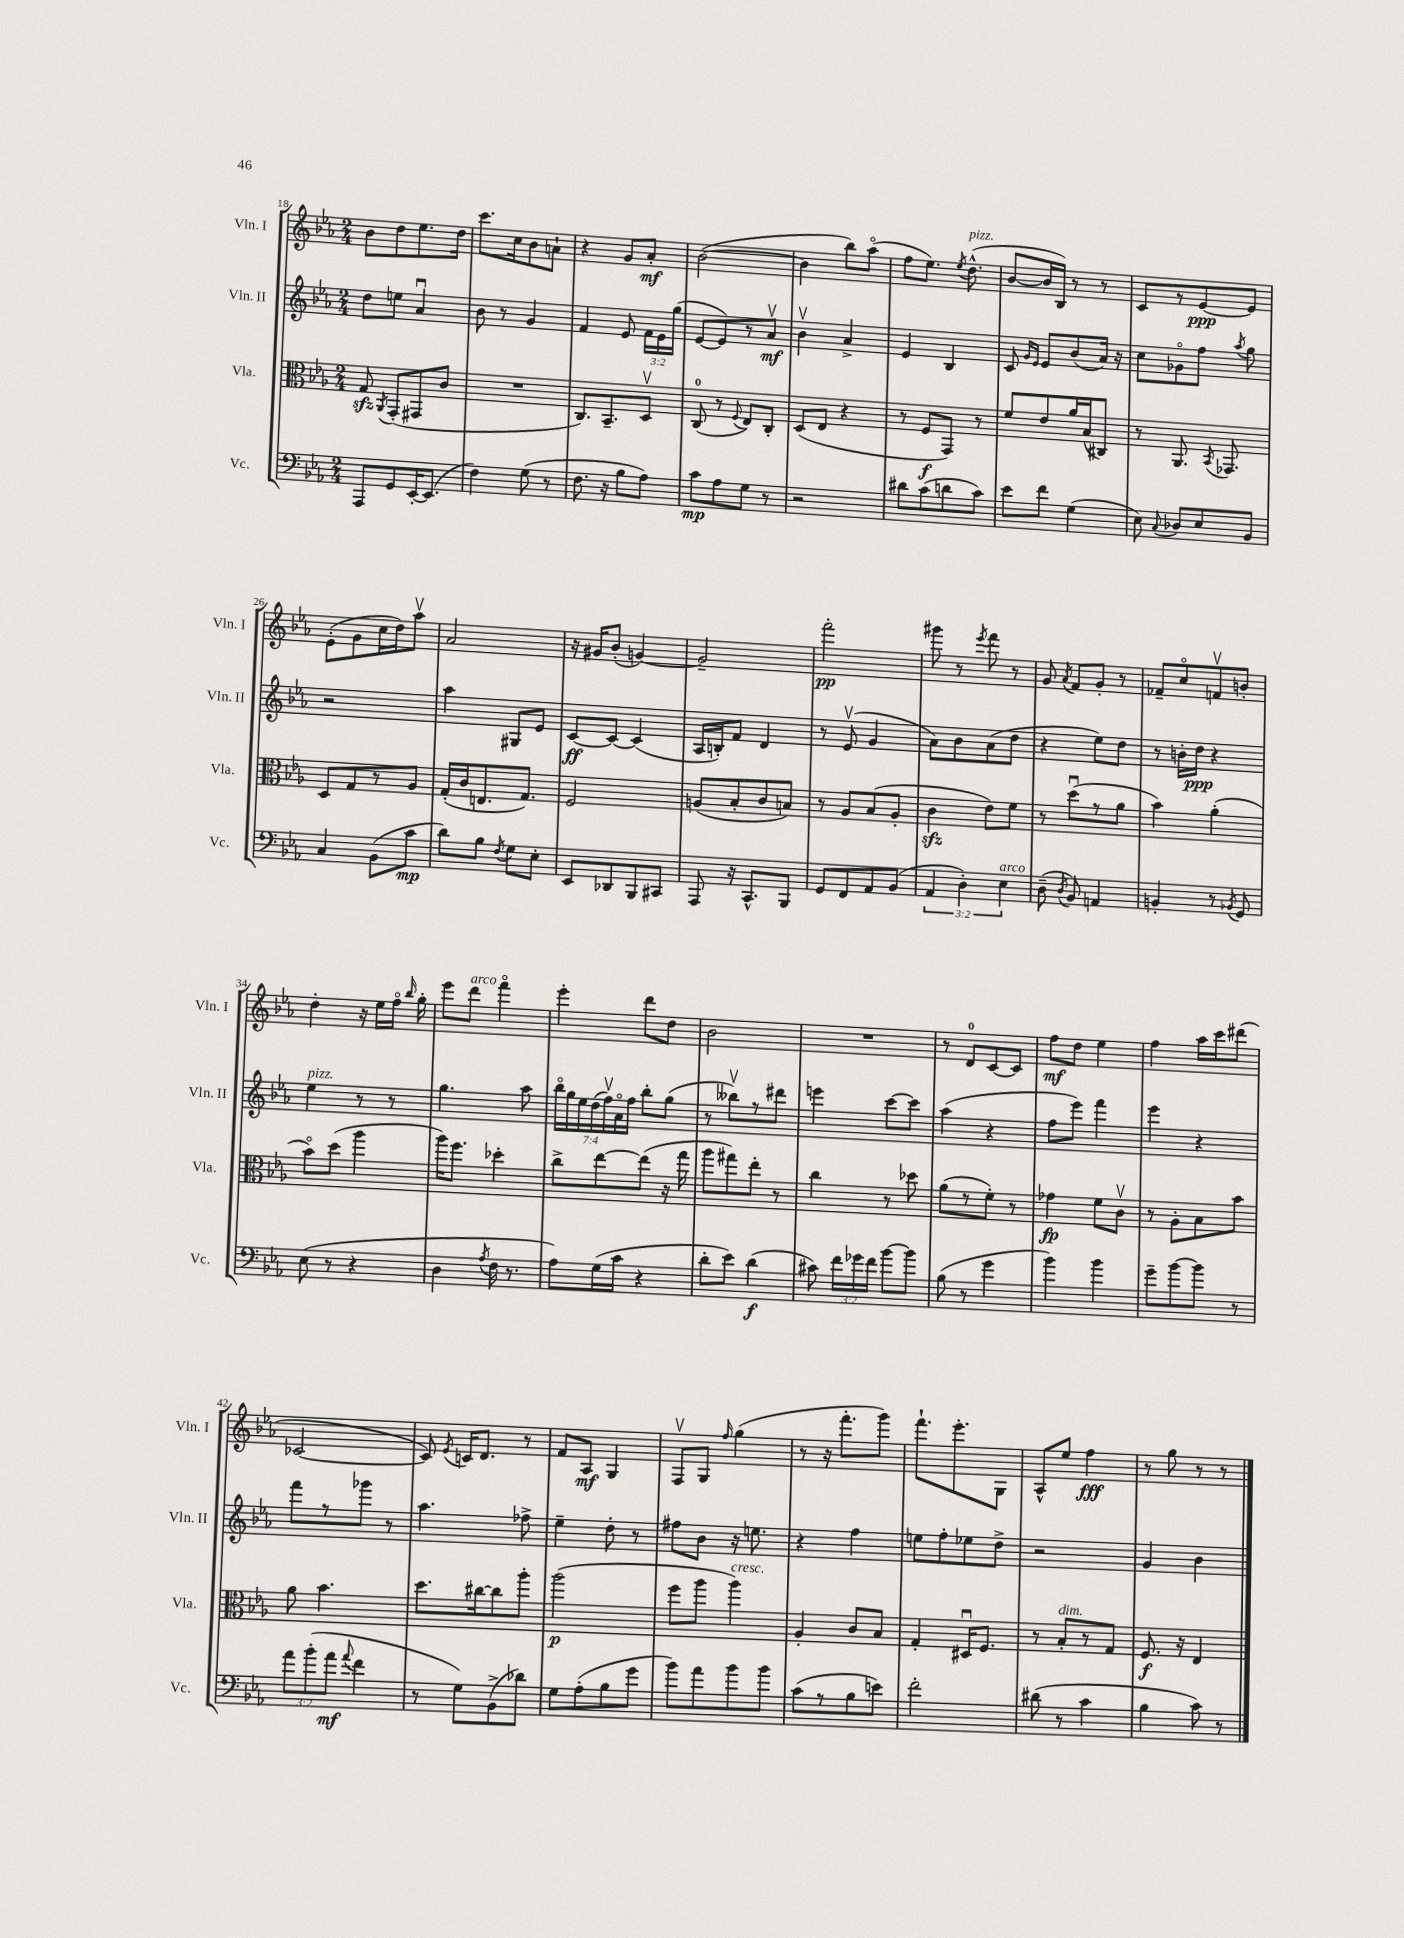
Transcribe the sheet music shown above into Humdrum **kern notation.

**kern	**dynam	**kern	**dynam	**kern	**dynam	**kern	**dynam
*part4	*part4	*part3	*part3	*part2	*part2	*part1	*part1
*staff4	*staff4	*staff3	*staff3	*staff2	*staff2	*staff1	*staff1
*I"Vc.	*	*I"Vla.	*	*I"Vln. II	*	*I"Vln. I	*
*I'Vc.	*	*I'Vla.	*	*I'Vln. II	*	*I'Vln. I	*
*clefF4	*	*clefC3	*	*clefG2	*	*clefG2	*
*k[b-e-a-]	*	*k[b-e-a-]	*	*k[b-e-a-]	*	*k[b-e-a-]	*
*M2/4	*	*M2/4	*	*M2/4	*	*M2/4	*
=18	=18	=18	=18	=18	=18	=18	=18
8AAA-/L	.	8Gzz/	.	8dd\L	.	8b-\L	.
.	.	8qAA-/	.	.	.	.	.
8GG/	.	(8GG'/L	.	8een\J	.	8dd\	.
[16EE-'/K	.	8GG#X/	.	4a-u/	.	8.ee-\	.
(8.EE-/J]	.	.	.	.	.	.	.
.	.	8c/J	.	.	.	.	.
.	.	.	.	.	.	16dd\Jk	.
=19	=19	=19	=19	=19	=19	=19	=19
4F\)	.	2r	.	8b-\	.	8.ccc\L	.
.	.	.	.	8r	.	.	.
.	.	.	.	.	.	16cc\k	.
(8G\	.	.	.	4g/	.	8b-\	.
8r	.	.	.	.	.	8an`\J	.
=20	=20	=20	=20	=20	=20	=20	=20
8.F\	.	8.C/L)	.	4f/	.	4r	.
16r	.	8.BB-~/	.	.	.	.	.
8B-\L	.	.	.	8e-/	.	8g/L	.
8A-\J)	.	8Dv/J	.	24f\LL	.	8a-'/J	mf
.	.	.	.	24e-\	.	.	.
.	.	.	.	(24gg\JJ	.	.	.
=21	=21	=21	=21	=21	=21	=21	=21
8c\L	mp	(8C/	.	[8e-/L	.	([2b-\	.
8A-\	.	8r	.	8e-/])	.	.	.
.	.	8qqF/	.	.	.	.	.
8G\J	.	8E-/L)	.	8r	.	.	.
8r	.	8C'/J	.	8a-v/J	mf	.	.
=22	=22	=22	=22	=22	=22	=22	=22
2r	.	(8D/L	.	4b-v\	.	4b-\]	.
.	.	8E-/J	.	.	.	.	.
.	.	4r	.	4a-^/	.	8bb-\L)	.
.	.	.	.	.	.	(8aa-\J	.
=23	=23	=23	=23	=23	=23	=23	=23
8d#X\L	.	8r	.	4e-/	.	8ff\L	.
(8c\	.	8F/L	f	.	.	8.ee-\J)	.
8dn\	.	8GG/J)	.	4B-/	.	.	.
.	.	.	.	.	.	8qee-/	.
!	!	!	!	!	!	!LO:TX:a:i:t=pizz.	!
.	.	.	.	.	.	(8.dd^^\	.
8c\J)	.	8r	.	.	.	.	.
=24	=24	=24	=24	=24	=24	=24	=24
8e-\L	.	8f/L	.	8c/	.	[8b-/L	.
.	.	.	.	16qqg/LL	.	.	.
.	.	.	.	16qqe-/JJ	.	.	.
8f\J	.	8e-/	.	8e-/L	.	16b-/L]	.
.	.	.	.	.	.	16B-/JJ)	.
(4G\	.	16a-/L	.	(8b-/	.	8r	.
.	.	(16B-/J	.	.	.	.	.
.	.	8C#X/J)	.	16a-/Jk)	.	8r	.
.	.	.	.	16r	.	.	.
=25	=25	=25	=25	=25	=25	=25	=25
8E-\)	.	8r	.	8cc\L	.	8c/L	.
8qqC/	.	.	.	.	.	.	.
8D-X/L	.	8.AA-/	.	8g-X\	.	8r	.
8E-/	.	.	.	8ff\J	.	[8e-/	ppp
.	.	8qBB-/	.	.	.	.	.
.	.	8.GG-X/	.	.	.	.	.
.	.	.	.	8qaa-/	.	.	.
8BB-/J	.	.	.	8gg\	.	8e-/J]	.
!!LO:LB:g=z
=26	=26	=26	=26	=26	=26	=26	=26
4C/	.	8D/L	.	2r	.	(8e-'\L	.
.	.	8G/	.	.	.	8g\	.
(8BB-\L	.	8r	.	.	.	16cc\L	.
.	.	.	.	.	.	16dd\J)	.
8c\J	mp	8A-/J	.	.	.	8aa-v\J	.
=27	=27	=27	=27	=27	=27	=27	=27
8d\L)	.	(16G'/LL	.	4aa-\	.	2a-/	.
.	.	16c/J	.	.	.	.	.
8B-\J	.	8.En/	.	.	.	.	.
8qF/	.	.	.	.	.	.	.
8G\L	.	.	.	8G#X/L	.	.	.
.	.	8.G/J)	.	.	.	.	.
8E-'\J	.	.	.	8e-/J	.	.	.
=28	=28	=28	=28	=28	=28	=28	=28
8EE-/L	.	2F/	.	[8c/L	ff	16r	.
.	.	.	.	.	.	16g#X/KL	.
8DD-X/	.	.	.	8c/J_	.	(8b-'/J	.
8BBB-/	.	.	.	(4c/]	.	[4gn/)	.
8CC#X/J	.	.	.	.	.	.	.
=29	=29	=29	=29	=29	=29	=29	=29
8AAA-/	.	(8An/L	.	16A-/LL	.	2g~/]	.
.	.	.	.	16Bn'/J)	.	.	.
16r	.	8B-'/	.	8f/J	.	.	.
8.CC^^/L	.	.	.	.	.	.	.
.	.	8c/	.	4d/	.	.	.
8BBB-/J	.	8Bn/J)	.	.	.	.	.
=30	=30	=30	=30	=30	=30	=30	=30
8GG/L	.	8r	.	8r	.	2fff'\	pp
8FF/	.	8A-/L	.	(8e-v/	.	.	.
8AA-/	.	(8B-/	.	4g/	.	.	.
(8BB-/J	.	8A-'/J	.	.	.	.	.
=31	=31	=31	=31	=31	=31	=31	=31
6AA-/	.	4czz\	.	8a-\L)	.	8ggg#X\	.
.	.	.	.	8b-\	.	8r	.
6D'\)	.	.	.	.	.	.	.
.	.	.	.	.	.	8qeee-/	.
.	.	8e-\L)	.	(8a-\	.	8fff\	.
!LO:TX:a:i:t=arco	!	!	!	!	!	!	!
6E-\	.	.	.	.	.	.	.
.	.	8f\J	.	8dd\J	.	8r	.
=32	=32	=32	=32	=32	=32	=32	=32
(8D~\	.	8r	.	4r	.	8g/	.
8qD/	.	.	.	.	.	8qa-/	.
8BB-/)	.	(8ddu\L	.	.	.	8f/L	.
4AAn/	.	8r	.	8ee-\L)	.	8g'/J	.
.	.	8a-\J	.	8dd\J	.	8r	.
=33	=33	=33	=33	=33	=33	=33	=33
4BBn'/	.	4b-\)	.	8r	.	8f-X~/L	.
.	.	.	.	16bn'\LL	.	8cc/	.
.	.	.	.	16dd\JJ	ppp	.	.
8r	.	(4a-'\	.	4r	.	8fnv/	.
8qBB-X/	.	.	.	.	.	.	.
8GG/	.	.	.	.	.	8bn'/J	.
!!LO:LB:g=z
=34	=34	=34	=34	=34	=34	=34	=34
!	!	!	!	!LO:TX:a:i:t=pizz.	!	!	!
(8E-\	.	8b-\L)	.	4ee-\	.	4dd'\	.
8r	.	(8dd\J	.	.	.	.	.
4r	.	4aa-\	.	8r	.	16r	.
.	.	.	.	.	.	16ee-\LL	.
.	.	.	.	8r	.	16ff\JJ	.
.	.	.	.	.	.	16qqbb-/	.
.	.	.	.	.	.	16gg'\	.
=35	=35	=35	=35	=35	=35	=35	=35
4D\	.	16aa-\KL)	.	4.gg\	.	8eee-\L	.
.	.	8.ff\J	.	.	.	.	.
!	!	!	!	!	!	!LO:TX:a:i:t=arco	!
.	.	.	.	.	.	8ddd\J	.
8qA-/	.	.	.	.	.	.	.
16F\	.	4dd-X'\	.	.	.	4fff\	.
8.r	.	.	.	.	.	.	.
.	.	.	.	8aa-\	.	.	.
=36	=36	=36	=36	=36	=36	=36	=36
8A-\L)	.	8cc^\L	.	28bb-\LL	.	4eee-'\	.
.	.	.	.	28gg\	.	.	.
.	.	.	.	28ee-\	.	.	.
.	.	.	.	(28dd\	.	.	.
(16G\L	.	[8ee-\	.	.	.	.	.
.	.	.	.	28ffv\)	.	.	.
.	.	.	.	28a-\	.	.	.
16c\JJ	.	.	.	.	.	.	.
.	.	.	.	28ff\JJ	.	.	.
4r	.	(8ee-\J]	.	8bb-'\L	.	8ddd\L	.
.	.	16r	.	(8gg\J	.	8dd\J	.
.	.	16gg\	.	.	.	.	.
=37	=37	=37	=37	=37	=37	=37	=37
8d'\L	.	8aa-\L	.	8r	.	2b-\	.
8e-\J)	.	8gg#X\)	.	8bb--Xv\L)	.	.	.
(4d\	f	8ee-'\J	.	8r	.	.	.
.	.	8r	.	8ddd#X\J	.	.	.
=38	=38	=38	=38	=38	=38	=38	=38
8c#X\)	.	4cc\	.	4eeen\	.	2r	.
24f\LL	.	.	.	.	.	.	.
24g-X\	.	.	.	.	.	.	.
24f\JJ	.	.	.	.	.	.	.
[8b-\L	.	8r	.	[8ccc\L	.	.	.
8b-\J]	.	8dd-X\	.	8ccc\J]	.	.	.
=39	=39	=39	=39	=39	=39	=39	=39
(8B-\	.	(8a-\L	.	(4aa-\	.	8r	.
8r	.	8r	.	.	.	8d/L	.
4g\	.	8f'\J)	.	4r	.	[8c/	.
.	.	8r	.	.	.	8c/J]	.
=40	=40	=40	=40	=40	=40	=40	=40
4b-\)	.	4g-X\	fp	8ff\L	.	8ff\L	mf
.	.	.	.	8eee-\J)	.	8dd\J	.
4b-\	.	8f\L	.	4fff\	.	4ee-\	.
.	.	8cv\J	.	.	.	.	.
=41	=41	=41	=41	=41	=41	=41	=41
8g~\L	.	8r	.	4eee-\	.	4ff\	.
[8b-\	.	8A-'\L	.	.	.	.	.
8b-\J]	.	8B-\	.	4r	.	16aa-\LL	.
.	.	.	.	.	.	16ccc\J	.
8r	.	8b-\J	.	.	.	(8ddd#X\J	.
!!LO:LB:g=z
=42	=42	=42	=42	=42	=42	=42	=42
12a-\L	.	8a-\	.	8fff\L	.	[2c-X/	.
(12b-'\	.	.	.	.	.	.	.
.	.	4.b-\	.	8r	.	.	.
12a-\J	mf	.	.	.	.	.	.
8qqa-/	.	.	.	.	.	.	.
4f\	.	.	.	8ggg-X\J	.	.	.
.	.	.	.	8r	.	.	.
=43	=43	=43	=43	=43	=43	=43	=43
8r	.	8.dd\L	.	4.aa-\	.	8c-/])	.
.	.	.	.	.	.	8qe-/	.
8G\L)	.	.	.	.	.	16cn/KL	.
.	.	[16cc#X\k	.	.	.	8.d/J	.
(8BB-^\	.	8cc#\]	.	.	.	.	.
8d-X\J)	.	8aa-'\J	.	8ff-X^\	.	8r	.
=44	=44	=44	=44	=44	=44	=44	=44
8G\L	.	(2aa-\	p	4ee-~\	.	8f/L	.
(8A-'\	.	.	.	.	.	8A-/J	mf
8B-\	.	.	.	8dd'\	.	4G/	.
8g\J	.	.	.	8r	.	.	.
=45	=45	=45	=45	=45	=45	=45	=45
8b-\L)	.	8ff\L	.	8ff#X\L	.	8Fv/L	.
8a-\	.	8aa-\J	.	8b-\J	.	8G/J	.
.	.	.	.	.	.	16qqff/	.
!	!	!LO:TX:a:i:t=cresc.	!	!	!	!	!
8b-\	.	4aa-\)	.	16r	.	(4gg\	.
.	.	.	.	8.een\	.	.	.
8b-\J	.	.	.	.	.	.	.
=46	=46	=46	=46	=46	=46	=46	=46
(8c\L	.	4A-'/	.	4r	.	8r	.
8r	.	.	.	.	.	16r	.
.	.	.	.	.	.	8.fff'\L	.
8B-\	.	8c/L	.	4ff\	.	.	.
8en\J)	.	8B-/J	.	.	.	8ggg\J)	.
=47	=47	=47	=47	=47	=47	=47	=47
2f'\	.	4G'/	.	8een\L	.	8.fff`\L	.
.	.	.	.	8ff'\	.	.	.
.	.	.	.	.	.	8.eee-'\	.
.	.	16D#Xu/KL	.	8ee-X\	.	.	.
.	.	8.F/J	.	.	.	.	.
.	.	.	.	8dd^\J	.	8G\J	.
=48	=48	=48	=48	=48	=48	=48	=48
(8d#X\	.	8r	.	2r	.	8A-^^/L	.
!	!	!LO:TX:a:i:t=dim.	!	!	!	!	!
8r	.	8B-'/L	.	.	.	8ee-/J	.
4c\	.	8r	.	.	.	4ff\	fff
.	.	8G/J	.	.	.	.	.
=49	=49	=49	=49	=49	=49	=49	=49
4B-\	.	8.F/	f	4g/	.	8r	.
.	.	.	.	.	.	8gg\	.
.	.	16r	.	.	.	.	.
8c\)	.	4E-/	.	4b-\	.	8r	.
8r	.	.	.	.	.	8r	.
==	==	==	==	==	==	==	==
*-	*-	*-	*-	*-	*-	*-	*-
